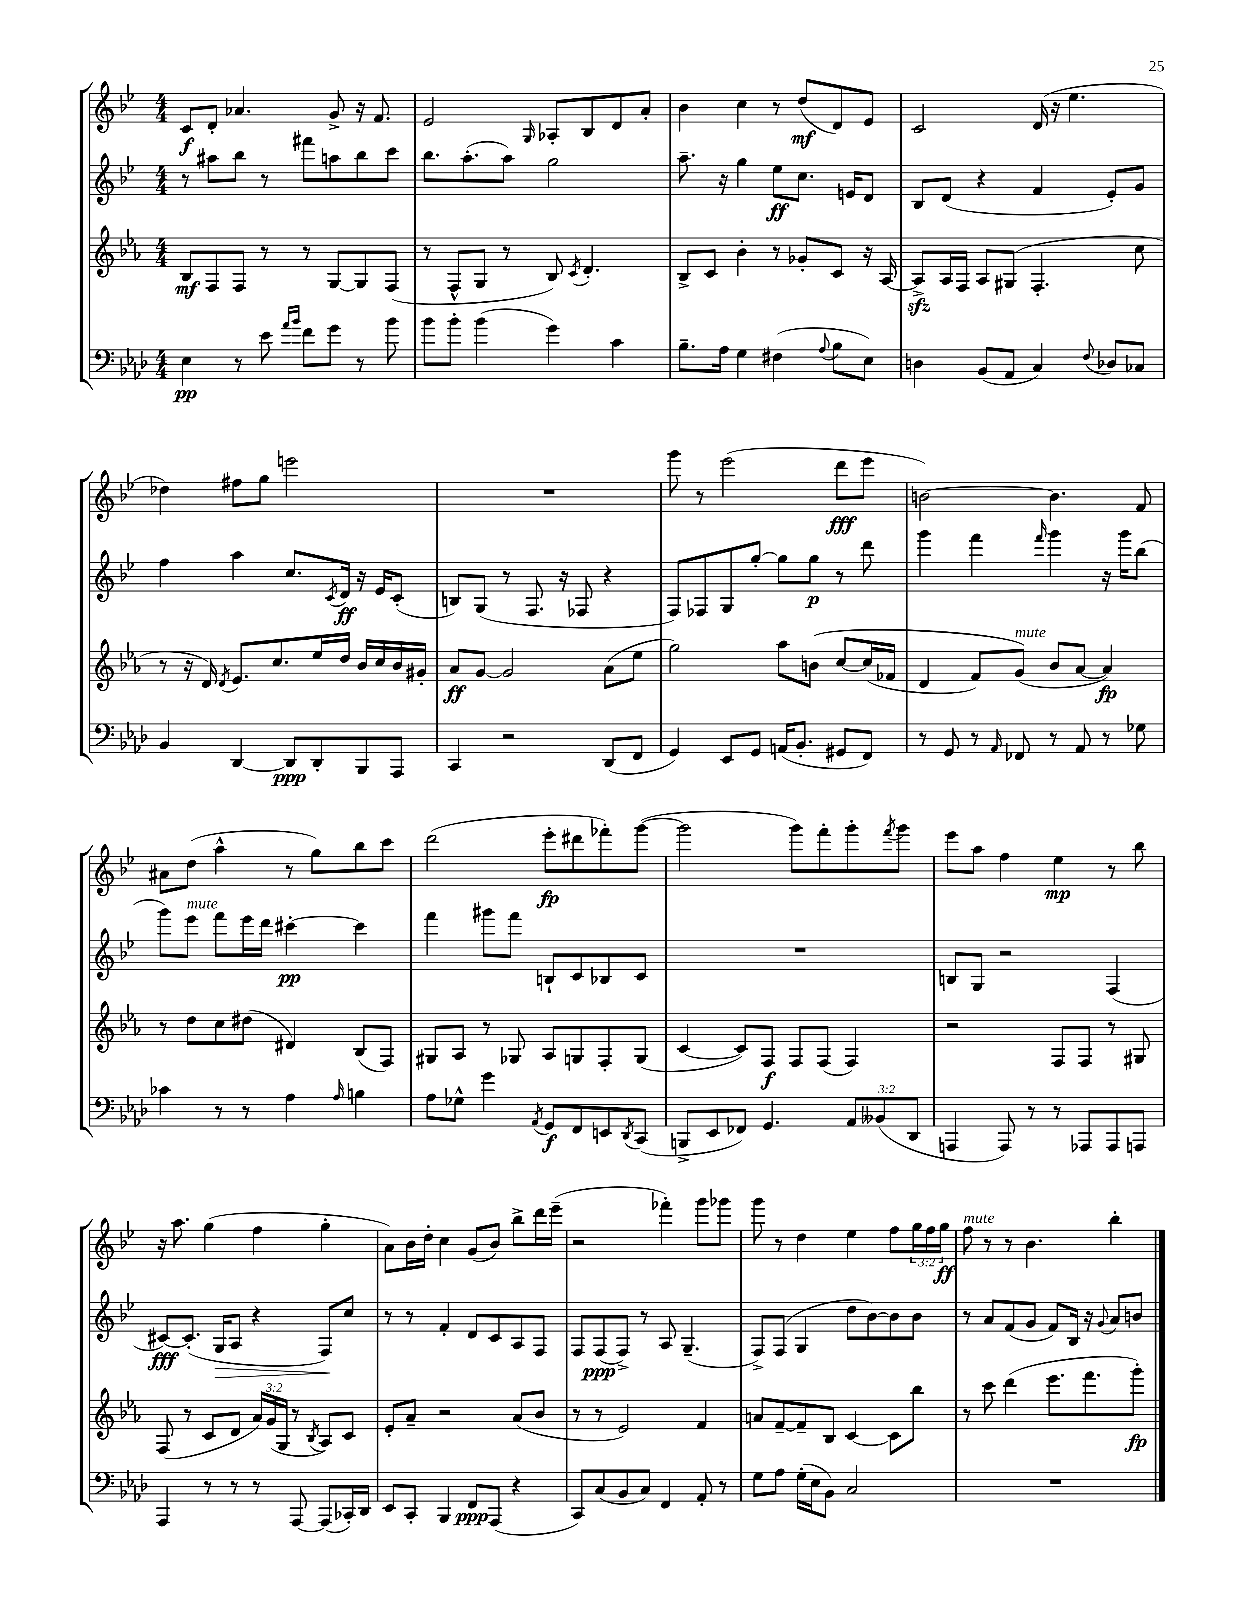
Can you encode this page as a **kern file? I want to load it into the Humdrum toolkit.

**kern	**dynam	**kern	**dynam	**kern	**dynam	**kern	**dynam
*part4	*part4	*part3	*part3	*part2	*part2	*part1	*part1
*staff4	*staff4	*staff3	*staff3	*staff2	*staff2	*staff1	*staff1
*clefF4	*	*clefG2	*	*clefG2	*	*clefG2	*
*k[b-e-a-d-]	*	*k[b-e-a-]	*	*k[b-e-]	*	*k[b-e-]	*
*M4/4	*	*M4/4	*	*M4/4	*	*M4/4	*
=1	=1	=1	=1	=1	=1	=1	=1
4E-\	pp	8B-/L	mf	8r	.	8c/L	f
.	.	8F/	.	8aa#X\L	.	8d'/J	.
8r	.	8F/J	.	8bb-\J	.	4.a-X/	.
8e-\	.	8r	.	8r	.	.	.
16qqa-/LL	.	.	.	.	.	.	.
16qqb-/JJ	.	.	.	.	.	.	.
8f\L	.	8r	.	8fff#X\L	.	.	.
8g\J	.	[8G/L	.	8aan\	.	8g^/	.
8r	.	8G/]	.	8bb-\	.	16r	.
.	.	.	.	.	.	8.f/	.
8b-\	.	(8F/J	.	8ccc\J	.	.	.
=2	=2	=2	=2	=2	=2	=2	=2
8b-\L	.	8r	.	8.bb-\L	.	2e-/	.
8b-'\J	.	8F^^/L	.	.	.	.	.
.	.	.	.	(8.aa'\	.	.	.
(4b-\	.	8G/J	.	.	.	.	.
.	.	8r	.	8aa\J)	.	.	.
.	.	.	.	.	.	16qqG/	.
4g\)	.	8B-/)	.	2gg\	.	8A-X'/L	.
.	.	8qc/	.	.	.	.	.
.	.	4.d'/	.	.	.	8B-/	.
4c\	.	.	.	.	.	8d/	.
.	.	.	.	.	.	8a'/J	.
=3	=3	=3	=3	=3	=3	=3	=3
8.B-~\L	.	8B-^/L	.	8.aa~\	.	4b-\	.
.	.	8c/J	.	.	.	.	.
16A-\Jk	.	.	.	16r	.	.	.
4G\	.	4b-'\	.	4gg\	.	4cc\	.
(4F#X\	.	8r	.	8ee-\L	ff	8r	.
.	.	8g-X'/L	.	8.cc\J	.	(8dd/L	mf
8qqA-/	.	.	.	.	.	.	.
8B-\L	.	8c/J	.	.	.	8d/)	.
.	.	.	.	16en/KL	.	.	.
8E-\J)	.	16r	.	8d/J	.	8e-/J	.
.	.	[16A-/	.	.	.	.	.
=4	=4	=4	=4	=4	=4	=4	=4
4Dn\	.	8A-zz^/L]	.	8B-/L	.	2c/	.
.	.	16A-/L	.	(8d/J	.	.	.
.	.	16F/JJ	.	.	.	.	.
(8BB-/L	.	8A-/L	.	4r	.	.	.
8AA-/J	.	(8G#X/J	.	.	.	.	.
4C/)	.	4.F'/	.	4f/	.	(16d/	.
.	.	.	.	.	.	16r	.
.	.	.	.	.	.	4.ee-\	.
8qqF/	.	.	.	.	.	.	.
8D-X/L	.	.	.	8e-'/L)	.	.	.
8C-X/J	.	8cc\	.	8g/J	.	.	.
!!LO:LB:g=z
=5	=5	=5	=5	=5	=5	=5	=5
4BB-/	.	8r	.	4ff\	.	4dd-X\)	.
.	.	16r	.	.	.	.	.
.	.	16d/)	.	.	.	.	.
.	.	8qd/	.	.	.	.	.
[4DD-/	.	8.e-/L	.	4aa\	.	8ff#X\L	.
.	.	.	.	.	.	8gg\J	.
.	.	8.cc/	.	.	.	.	.
8DD-/L]	ppp	.	.	8.cc/L	.	2eeen\	.
8DD-'/	.	16ee-/L	.	.	.	.	.
.	.	.	.	8qc/	.	.	.
.	.	16dd/JJ	.	16d/Jk	ff	.	.
8BBB-/	.	16b-/LL	.	16r	.	.	.
.	.	16cc/	.	16e-/KL	.	.	.
8AAA-/J	.	16b-/	.	(8c'/J	.	.	.
.	.	16g#X'/JJ	.	.	.	.	.
=6	=6	=6	=6	=6	=6	=6	=6
4CC/	.	8a-/L	ff	8Bn/L)	.	1r	.
.	.	[8g/J	.	(8G/J	.	.	.
2r	.	2g/]	.	8r	.	.	.
.	.	.	.	8.F/	.	.	.
.	.	.	.	16r	.	.	.
.	.	.	.	8F-X/	.	.	.
(8DD-/L	.	(8a-\L	.	4r	.	.	.
8FF/J	.	8ee-\J	.	.	.	.	.
=7	=7	=7	=7	=7	=7	=7	=7
4GG/)	.	2gg\)	.	8F/L)	.	8ggg\	.
.	.	.	.	8F-X/	.	8r	.
8EE-/L	.	.	.	8G/	.	(2eee-\	.
8GG/J	.	.	.	[8gg'/J	.	.	.
(16AAn/KL	.	8aa-\L	.	8gg\L]	.	.	.
8.BB-'/J	.	.	.	.	.	.	.
.	.	(8bn\J	.	8gg\J	p	.	.
8GG#X/L	.	[8cc/L	.	8r	.	8ddd\L	fff
8FF/J)	.	(16cc/L]	.	8ddd\	.	8eee-\J	.
.	.	16f-X/JJ	.	.	.	.	.
=8	=8	=8	=8	=8	=8	=8	=8
8r	.	4d/	.	4ggg\	.	[2bn\)	.
8GG/	.	.	.	.	.	.	.
8r	.	8f/L)	.	4fff\	.	.	.
16qqAA-/	.	.	.	.	.	.	.
!	!	!LO:TX:a:i:t=mute	!	!	!	!	!
8FF-X/	.	(8g/J)	.	.	.	.	.
.	.	.	.	16qqfff/	.	.	.
8r	.	8b-/L	.	4ggg\	.	4.b\]	.
8AA-/	.	[8a-/J	.	.	.	.	.
8r	.	4a-/])	fp	16r	.	.	.
.	.	.	.	16ggg\KL	.	.	.
8G-X\	.	.	.	(8bb-\J	.	8f/	.
!!LO:LB:g=z
=9	=9	=9	=9	=9	=9	=9	=9
4c-X\	.	8r	.	8ggg\L)	.	8a#X\L	.
!	!	!	!	!LO:TX:a:i:t=mute	!	!	!
.	.	8dd\L	.	8eee-\J	.	(8dd\J	.
8r	.	8cc\	.	8fff\L	.	4aa^^\	.
8r	.	(8dd#X\J	.	16eee-\L	.	.	.
.	.	.	.	16ddd\JJ	.	.	.
4A-\	.	4d#X/)	.	[4ccc#X'\	pp	8r	.
.	.	.	.	.	.	8gg\L)	.
16qqA-/	.	.	.	.	.	.	.
4Bn\	.	(8B-/L	.	4ccc#\]	.	8bb-\	.
.	.	8F/J)	.	.	.	8ccc\J	.
=10	=10	=10	=10	=10	=10	=10	=10
8A-\L	.	8G#X/L	.	4fff\	.	(2ddd\	.
8G-X^^\J	.	8A-/J	.	.	.	.	.
4g\	.	8r	.	8ggg#X\L	.	.	.
.	.	8G-X/	.	8fff\J	.	.	.
8qAA-/	.	.	.	.	.	.	.
8GG/L	f	8A-/L	.	8Bn`/L	.	8eee-'\L	fp
8FF/	.	8Gn/	.	8c/	.	8ddd#X\	.
8EEn/	.	8F'/	.	8B-X/	.	8fff-X'\)	.
8qDD-/	.	.	.	.	.	.	.
(8CC/J	.	(8G/J	.	8c/J	.	([8ggg\J	.
=11	=11	=11	=11	=11	=11	=11	=11
8BBBn^/L	.	[4c/	.	1r	.	2ggg\]	.
8EE-/	.	.	.	.	.	.	.
8FF-X/J)	.	8c/L])	.	.	.	.	.
4.GG/	.	8F/J	f	.	.	.	.
.	.	8F/L	.	.	.	8ggg\L)	.
.	.	(8F/J	.	.	.	8fff'\	.
12AA-/L	.	4F/)	.	.	.	8ggg'\	.
(12BB--X/	.	.	.	.	.	.	.
.	.	.	.	.	.	8qfff/	.
.	.	.	.	.	.	8ggg\J	.
12DD-/J	.	.	.	.	.	.	.
=12	=12	=12	=12	=12	=12	=12	=12
4AAAn/	.	2r	.	8Bn/L	.	8eee-\L	.
.	.	.	.	8G/J	.	8aa\J	.
8AAA/)	.	.	.	2r	.	4ff\	.
8r	.	.	.	.	.	.	.
8r	.	8F/L	.	.	.	4ee-\	mp
8AAA-X/L	.	8F/J	.	.	.	.	.
8AAA-/	.	8r	.	(4F/	.	8r	.
8AAAn/J	.	8G#X/	.	.	.	8bb-\	.
!!LO:LB:g=z
=13	=13	=13	=13	=13	=13	=13	=13
4AAA-/	.	(8F/	.	[8c#X/L)	fff	16r	.
.	.	.	.	.	.	8.aa\	.
.	.	8r	.	(8.c#'/J]	.	.	.
8r	.	8c/L	.	.	.	(4gg\	.
!	!	!	!	!	!LO:HP:b	!	!
.	.	.	.	16G/KL	>	.	.
8r	.	8d/J	.	8A/J	.	.	.
8r	.	24a-/LL)	.	4r	.	4ff\	.
.	.	(24g/	.	.	.	.	.
.	.	24G/JJ	.	.	.	.	.
[8AAA-/	.	8r	.	.	.	.	.
.	.	8qB-/	.	.	.	.	.
(8AAA-/L]	.	8A-/L)	.	8F/L)	.	4gg'\	.
16CC-X'/L)	.	8c/J	.	8cc/J	]	.	.
16DD-/JJ	.	.	.	.	.	.	.
=14	=14	=14	=14	=14	=14	=14	=14
8EE-/L	.	8e-'/L	.	8r	.	8a\L)	.
8CC'/J	.	8a-~/J	.	8r	.	16b-\L	.
.	.	.	.	.	.	16dd'\JJ	.
4BBB-/	.	2r	.	4f'/	.	4cc\	.
8FF/L	ppp	.	.	8d/L	.	(8g/L	.
(8AAA-/J	.	.	.	8c/	.	8b-/J)	.
4r	.	(8a-/L	.	8A/	.	8bb-^\L	.
.	.	8b-/J	.	8F/J	.	16ddd\L	.
.	.	.	.	.	.	(16eee-~\JJ	.
=15	=15	=15	=15	=15	=15	=15	=15
8CC/L)	.	8r	.	8F/L	.	2r	.
(8C/	.	8r	.	(8F/	ppp	.	.
8BB-/	.	2e-/)	.	8F^/J)	.	.	.
8C/J)	.	.	.	8r	.	.	.
4FF/	.	.	.	8A/	.	4fff-X'\)	.
.	.	.	.	(4.G~/	.	.	.
8AA-'/	.	4f/	.	.	.	8ggg\L	.
8r	.	.	.	.	.	8ggg-X\J	.
=16	=16	=16	=16	=16	=16	=16	=16
8G\L	.	8an/L	.	8F^/L)	.	8ggg\	.
8A-\J	.	[8f~/	.	(8F/J	.	8r	.
(16G'\LL	.	8f~/]	.	4G/	.	4dd\	.
16E-\J	.	.	.	.	.	.	.
8BB-\J)	.	8B-/J	.	.	.	.	.
2C/	.	[4c/	.	8dd\L	.	4ee-\	.
.	.	.	.	[8b-\)	.	.	.
.	.	8c\L]	.	8b-\]	.	8ff\L	.
.	.	8bb-\J	.	8b-\J	.	24gg\L	.
.	.	.	.	.	.	24ff\	.
.	.	.	.	.	.	24gg\JJ	ff
=17	=17	=17	=17	=17	=17	=17	=17
!	!	!	!	!	!	!LO:TX:a:i:t=mute	!
1r	.	8r	.	8r	.	8ff\	.
.	.	8ccc\	.	8a/L	.	8r	.
.	.	(4ddd\	.	(8f/	.	8r	.
.	.	.	.	8g/J	.	4.b-\	.
.	.	8.eee-\L	.	8f/L)	.	.	.
.	.	.	.	16B-/Jk	.	.	.
.	.	8.fff\	.	16r	.	.	.
.	.	.	.	8qqg/	.	.	.
.	.	.	.	8a/L	.	4bb-'\	.
.	.	8ggg'\J)	fp	8bn/J	.	.	.
==	==	==	==	==	==	==	==
*-	*-	*-	*-	*-	*-	*-	*-
